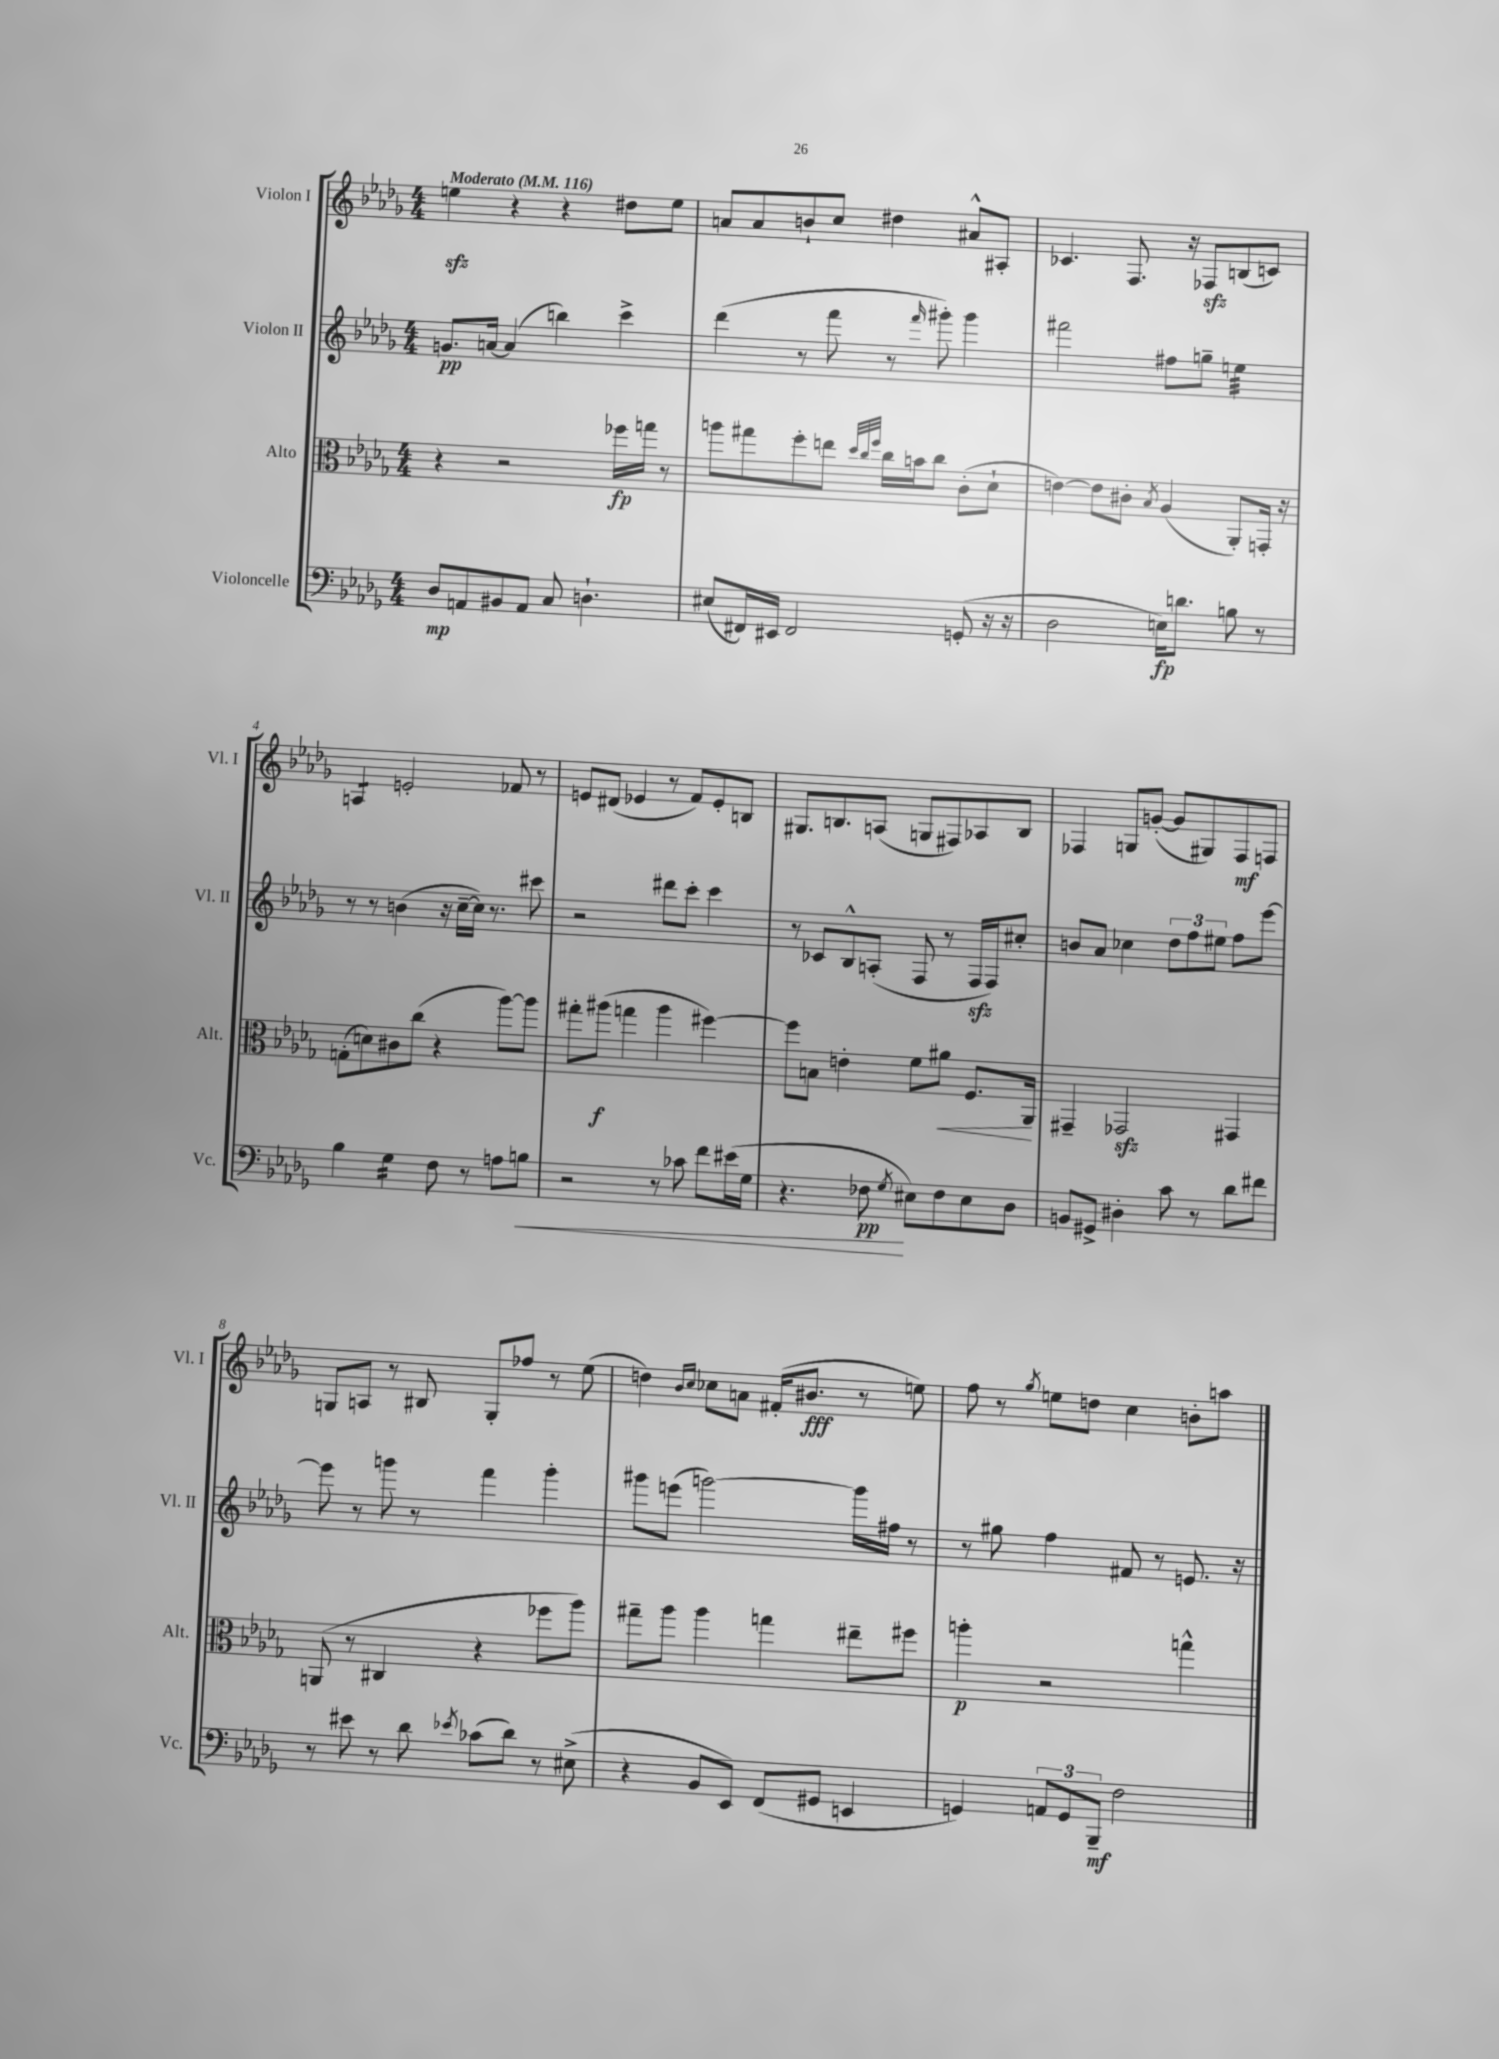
<<
\new StaffGroup <<
\new Staff = "s0" \with { instrumentName = "Violon I" shortInstrumentName = "Vl. I" } {
    \clef treble \key des \major \numericTimeSignature \time 4/4 \tempo "Moderato" 4 = 116
    e''4\sfz r4 r4 dis''8 e''8 |
    a'8 a'8 b'8-! c''8 dis''4 ais'8-^ ais8-. |
    ces'4. f8. r16 fes8\sfz b8( c'8) |
    a4:8 e'2-. fes'8 r8 |
    e'8 dis'8( ees'4 r8 f'8) ees'8-. b8 |
    gis8. b8. a8( g8 fis8) aes8 b8 |
    fes4 g8 g'8~-.( g'8 gis8) fes8\mf f8 |
    g8 a8 r8 bis8 g8-. fes''8 r8 ees''8( |
    d''4) \grace { bes'16 c''16 } ces''8 a'8 fis'16-.( bis'8.\fff r8 e''8) |
    f''8 r8 \acciaccatura { ges''8 } e''8 d''8 c''4 b'8-. a''8 \bar "|." |
}
\new Staff = "s1" \with { instrumentName = "Violon II" shortInstrumentName = "Vl. II" } {
    \clef treble \key des \major \numericTimeSignature \time 4/4
    g'8.\pp a'16~ a'4( b''4) c'''4-> |
    des'''4( r8 f'''8 r8 \grace { f'''16 } gis'''8-.) gis'''4 |
    fis'''2 fis''8 g''8-- e''4:32 |
    r8 r8 b'4( r16 c''16~-- c''16) r8. cis'''8 |
    r2 dis'''8 c'''8-. c'''4 |
    r8 ces'8 bes8-^ a8-.( f8 r8 f16\sfz f16) cis''8-. |
    b'8 aes'8 ces''4 \tuplet 3/2 { des''8 f''8 eis''8 } f''8 ees'''8~ |
    ees'''8 r8 g'''8 r8 f'''4 g'''4-. |
    gis'''8 e'''8( g'''2~) g'''16 fis''16 r8 |
    r8 gis''8 f''4 fis'8 r8 e'8. r16 \bar "|." |
}
\new Staff = "s2" \with { instrumentName = "Alto" shortInstrumentName = "Alt." } {
    \clef alto \key des \major \numericTimeSignature \time 4/4
    r4 r2 fes''16\fp g''16 r8 |
    a''8 gis''8 f''8-. e''8 \grace { des''32 c''32 f''32 } c''16 b'16 c''8 c'8-.( des'8-! |
    e'4~) e'8 cis'8-. \acciaccatura { bes8 } aes4( aes,8-.) g,16-. r16 |
    g8-.( d'8) cis'8 c''8( r4 aes''8~) aes''8 |
    gis''8-. ais''8\f( g''4 ais''4 fis''4~) |
    fis''8 b8 e'4-. f'8 ais'8\< f8. aes,16\! |
    gis,4-- ges,2\sfz gis,4 |
    a,8( r8 cis4 r4 fes''8 aes''8) |
    gis''8-- aes''8 aes''4 g''4 eis''8-- fis''8 |
    a''4-.\p r2 g''4-^ \bar "|." |
}
\new Staff = "s3" \with { instrumentName = "Violoncelle" shortInstrumentName = "Vc." } {
    \clef bass \key des \major \numericTimeSignature \time 4/4
    des8\mp a,8 bis,8 a,8 c8 d4.-! |
    eis8( fis,16) eis,16 fis,2 g,8-.( r16 r16 |
    des2 e16\fp) d'8. b8 r8 |
    bes4 ges4:16 f8 r8 a8 b8\< |
    r2 r8 ces'8 f'8 eis'16( ges16 |
    r4. fes8\pp\! \acciaccatura { ges8 } eis8) fes8 eis8 des8 |
    b,8 gis,8-> dis4-. c'8 r8 des'8 fis'8 |
    r8 eis'8 r8 des'8 \acciaccatura { ees'8 } ces'8( des'8) r8 eis8->( |
    r4 bes,8 ees,8) f,8( gis,8 e,4 |
    g,4) \tuplet 3/2 { a,8 g,8 bes,,8--\mf } f2 \bar "|." |
}
>>
>>
